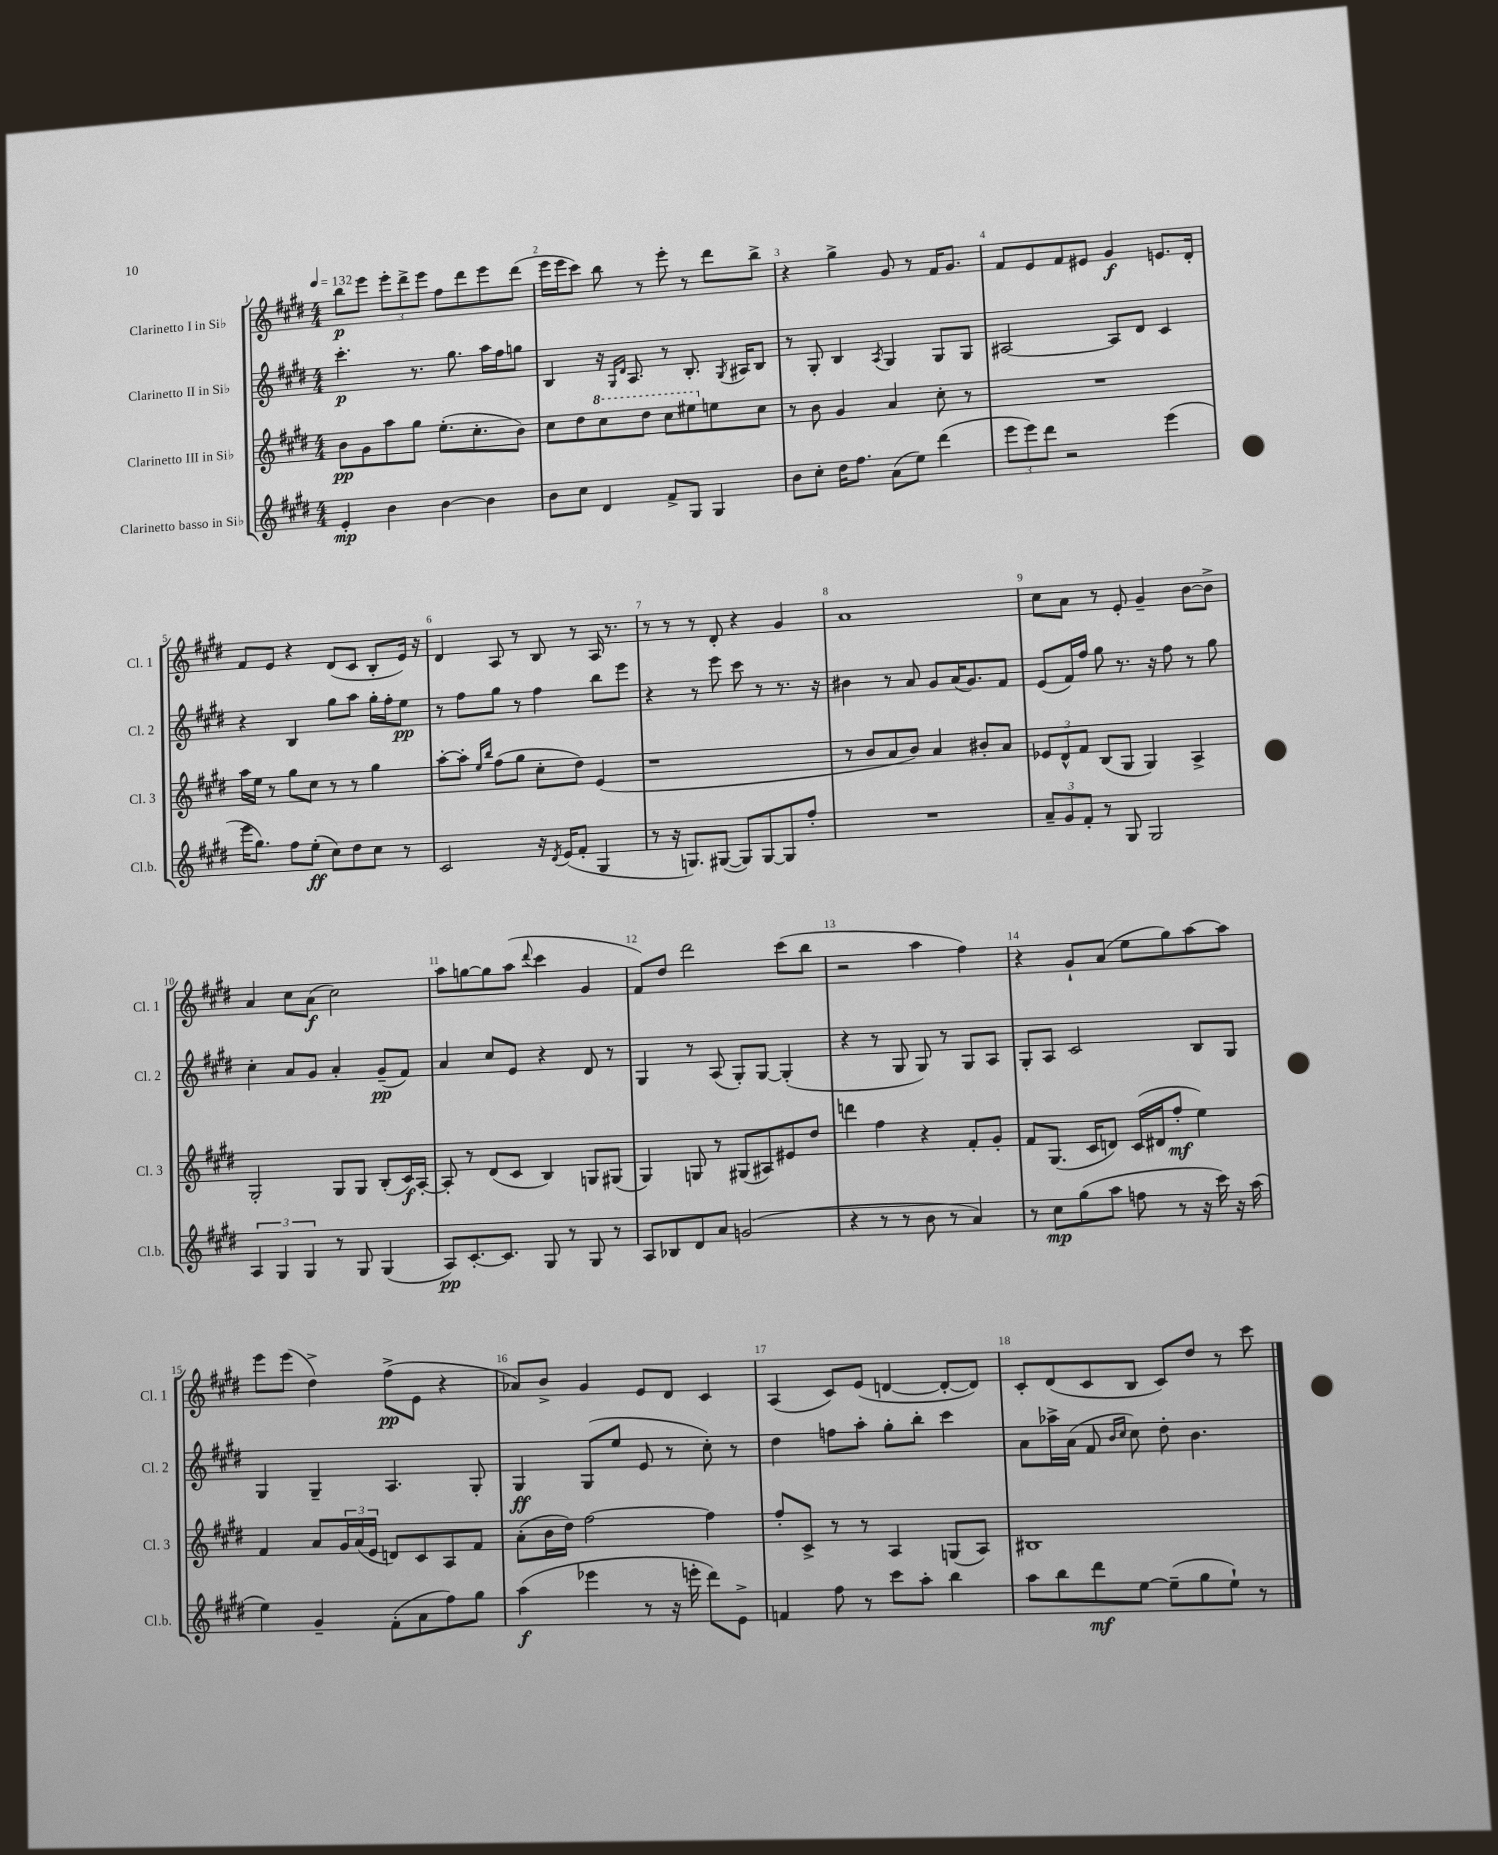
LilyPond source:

<<
\new StaffGroup <<
\new Staff = "s0" \with { instrumentName = "Clarinetto I in Sib" shortInstrumentName = "Cl. 1" } {
    \clef treble \key e \major \numericTimeSignature \time 4/4 \tempo 4 = 132
    b''8\p e'''8 \tuplet 3/2 { e'''8-. dis'''8-> e'''8 } fis''8 dis'''8 e'''8 dis'''8( |
    e'''16 e'''16 cis'''8) b''8 r8 e'''8-. r8 dis'''8 b''8-> |
    r4 gis''4-> gis'8 r8 fis'16 gis'8. |
    fis'8 e'8 fis'8 eis'8 gis'4\f e'8. dis'16-. |
    fis'8 e'8 r4 dis'8( cis'8 b8-. e'16) r16 |
    dis'4 a8 r8 b8 r8 a16 r8. |
    r8 r8 r8 dis'8-. r4 gis'4 |
    a'1 |
    cis''8 a'8 r8 e'8-. gis'4-- b'8~ b'8-> |
    a'4 cis''8 a'8\f( cis''2) |
    a''8 g''8~ g''8 a''8( \appoggiatura { dis'''8 } cis'''4 gis'4 |
    fis'8) dis''8 dis'''2 cis'''8( b''8 |
    r2 a''4 fis''4) |
    r4 gis'8-! a'8( e''8 gis''8) a''8~ a''8 |
    e'''8 e'''8( dis''4->) fis''8->\pp( e'8 r4 |
    aes'8) b'8-> gis'4 e'8 dis'8 cis'4 |
    a4( cis'8) e'8( d'4~ d'8~-. d'8) |
    cis'8-. dis'8( cis'8 b8 cis'8) dis''8 r8 cis'''8 \bar "|." |
}
\new Staff = "s1" \with { instrumentName = "Clarinetto II in Sib" shortInstrumentName = "Cl. 2" } {
    \clef treble \key e \major \numericTimeSignature \time 4/4
    cis'''4.-.\p r8. gis''8. a''16 fis''16 g''8 |
    b4 r16 \grace { gis16 dis'16 } a8. r8 b8.-. \acciaccatura { gis8 } ais16 b8 |
    r8 gis8-. b4 \acciaccatura { a8 } gis4 gis8 gis8 |
    ais2~ ais8 dis'8 cis'4 |
    r4 b4 gis''8 a''8 gis''16-. fis''16-. e''8\pp |
    r8 fis''8 gis''8 r8 fis''4 b''8 e'''8 |
    r4 r8 e'''8 cis'''8 r8 r8. r16 |
    bis'4 r8 a'8 gis'8 a'16( gis'8.) fis'8 |
    e'8( fis'16) fis''16 gis''8 r8. r16 fis''8 r8 gis''8 |
    cis''4-. a'8 gis'8 a'4-. gis'8--\pp( fis'8) |
    a'4 cis''8 e'8 r4 dis'8 r8 |
    gis4 r8 a8( gis8-.) gis8~ gis4-.( |
    r4 r8 gis8 gis8) r8 gis8 a8 |
    gis8-. a8 cis'2 b8 gis8 |
    gis4 gis4-- a4. gis8-. |
    gis4\ff gis8( e''8 e'8 r8 cis''8-.) r8 |
    dis''4 f''8 a''8-. gis''8-. b''8-. cis'''4 |
    a'8 aes''16-> a'16( fis'8 \grace { b'16 cis''16 } cis''8) dis''8-. b'4. \bar "|." |
}
\new Staff = "s2" \with { instrumentName = "Clarinetto III in Sib" shortInstrumentName = "Cl. 3" } {
    \clef treble \key e \major \numericTimeSignature \time 4/4
    b'8\pp gis'8 a''8 gis''8 e''8.-.( cis''8.-. b'8) |
    cis''8 dis''8 \ottava #1 cis'''8 dis'''8 cis'''8 eis'''8 \ottava #0 e''!8 cis''8 |
    r8 b'8 gis'4 a'4 cis''8-. r8 |
    R1 |
    a''16 e''16 r8 gis''8 cis''8 r8 r8 gis''4 |
    a''8~-. a''8-. \grace { e''16 b''16 } fis''8( gis''8 cis''8-. dis''8) e'4( |
    r1 |
    r8 b'8 a'8 b'8) a'4 bis'8-. a'8 |
    \tuplet 3/2 { ees'8 dis'8-^ fis'8 } b8( gis8 gis4) a4-> |
    gis2-. gis8 gis8 b8-.( cis'16\f) a16~-. |
    a8-. r8 dis'8( cis'8 b4) g8 gis8( |
    gis4) g8 r8 gis8( ais8) eis'8 dis''8 |
    d'''4 fis''4 r4 fis'8-. gis'8-. |
    fis'8 gis8.( cis'16 d'8) cis'16( dis'16 fis''8-.\mf e''4) |
    fis'4 a'8 \tuplet 3/2 { gis'16 a'16( e'16 } d'8) cis'8 a8 fis'8 |
    a'8-.( b'16 dis''16) fis''2~ fis''4 |
    fis''8-. cis'8-> r8 r8 a4 g8( a8) |
    bis1 \bar "|." |
}
\new Staff = "s3" \with { instrumentName = "Clarinetto basso in Sib" shortInstrumentName = "Cl.b." } {
    \clef treble \key e \major \numericTimeSignature \time 4/4
    e'4-.\mp b'4 b'4~ b'4 |
    b'8 cis''8 dis'4 fis'8-> gis8 gis4 |
    b'8 cis''8-. dis''16 fis''8. a'8( e''8) dis'''4( |
    \tuplet 3/2 { e'''8 e'''8) dis'''8 } r2 e'''4( |
    e'''16 gis''8.) fis''8 e''8-.\ff( cis''8) dis''8 cis''8 r8 |
    cis'2 r16 \acciaccatura { dis'8 } e'16( fis'8-. gis4 |
    r8 r16 g8.) gis8~( gis8) gis8~ gis8 fis''8-. |
    R1 |
    \tuplet 3/2 { a'8-- gis'8 fis'8-. } r8 gis8 gis2 |
    \tuplet 3/2 { a4 gis4 gis4 } r8 gis8 gis4( |
    a8\pp) cis'8.~-. cis'8. gis8 r8 gis8 r8 |
    a8 bes8 dis'8 a'8 g'2( |
    r4 r8 r8 b'8 r8 a'4) |
    r8 cis''8\mp gis''8( a''8 f''8 r8 r16 cis'''16) r16 a''16( |
    e''4) gis'4-- fis'8-.( a'8 fis''8) gis''8 |
    a''4\f( ees'''4 r8 r16 e'''16-. dis'''8) e'8-> |
    f'4 fis''8 r8 cis'''8 a''8-. b''4 |
    a''8 b''8 dis'''8\mf e''8~ e''8--( gis''8 e''8-!) r8 \bar "|." |
}
>>
>>
\layout { \context { \Score \override BarNumber.break-visibility = ##(#f #t #t) barNumberVisibility = #all-bar-numbers-visible } }
